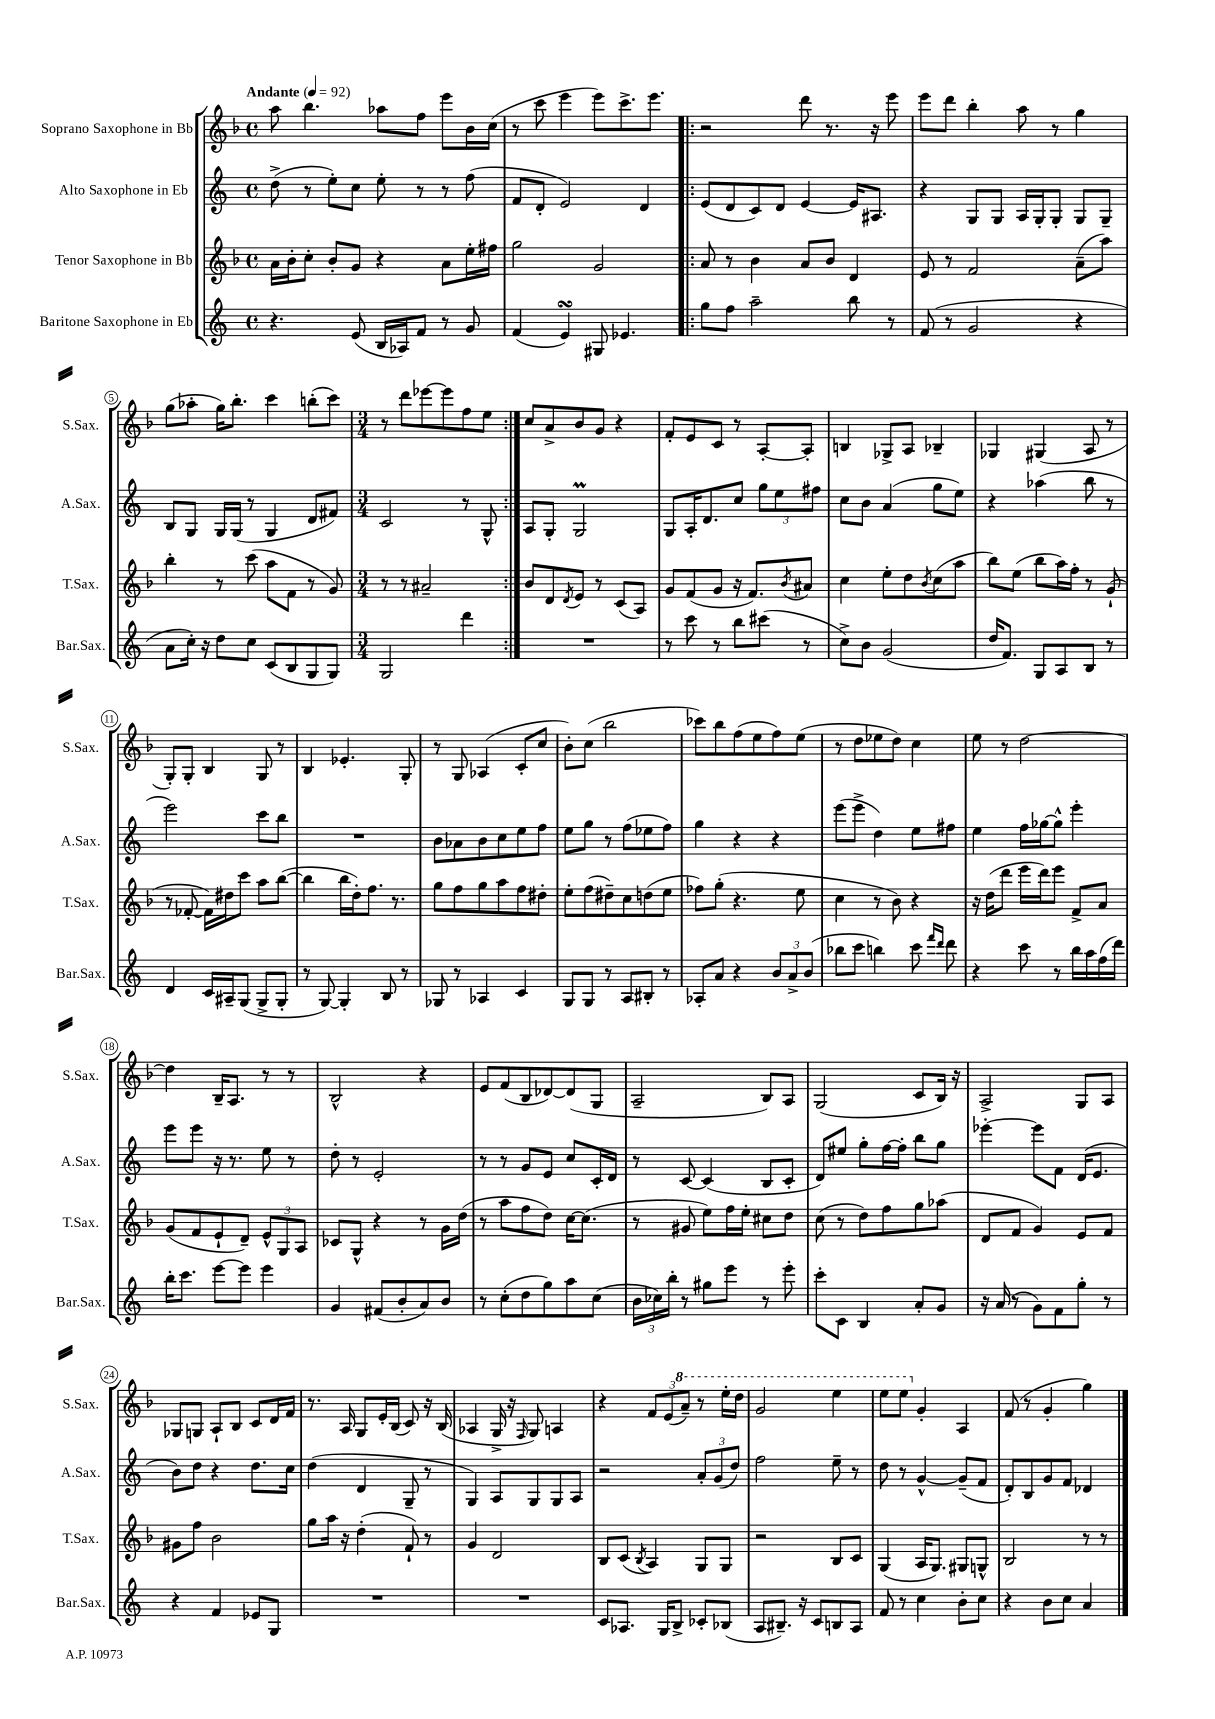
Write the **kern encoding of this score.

**kern	**kern	**kern	**kern
*staff4	*staff3	*staff2	*staff1
*clefG2	*clefG2	*clefG2	*clefG2
*k[]	*k[b-]	*k[]	*k[b-]
*M4/4	*M4/4	*M4/4	*M4/4
*met(c)	*met(c)	*met(c)	*met(c)
*MM92	*MM92	*MM92	*MM92
4.r	16a\LL	(8dd^\	8aa\
.	16b-'\J	.	.
.	8cc'\J	8r	4.bb-\
.	8b-'/L	8ee'\L)	.
(8e/	8g/J	8cc\J	.
16B/LL	4r	8ee'\	8aa-\L
16A-/J)	.	.	.
8f/J	.	8r	8ff\J
8r	8a\L	8r	8eee\L
8g/	16ee'\L	(8ff\	16b-\L
.	16ff#\JJ	.	(16cc\JJ
=	=	=	=
(4f/	2gg\	8f/L	8r
.	.	8d'/J	8ccc\
4e/)	.	2e/)	4eee\
8G#/	2g/	.	8eee\L)
4.e-/	.	.	8.ccc^\
.	.	4d/	.
.	.	.	8.eee\J
=!|:	=!|:	=!|:	=!|:
8gg\L	8a/	(8e/L	2r
8ff\J	8r	8d/	.
2aa~\	4b-\	8c/)	.
.	.	8d/J	.
.	8a/L	[4e/	8ddd\
.	8b-/J	.	8.r
8bb\	4d/	16e/]LK	.
.	.	8.A#/J	16r
8r	.	.	8eee\
=	=	=	=
(8f/	8e/	4r	8eee\L
8r	8r	.	8ddd\J
2g/	2f/	8G/L	4bb-'\
.	.	8G/J	.
.	.	16A/LL	8aa\
.	.	16G'/J	.
.	.	8G'/J	8r
4r	(8a~\L	8G/L	4gg\
.	8aa\J)	8G~/J	.
=	=	=	=
8a\L	4bb-'\	8B/L	(8gg\L
16cc'\Jk)	.	8G/J	8aa-'\J
16r	.	.	.
8dd\L	8r	16G/LL	16gg\LK)
.	.	(16G/JJ	8.bb-'\J
8cc\J	(8ccc\	8r	.
(8c/L	8aa\L	4G/	4ccc\
8B/	8f\J	.	.
8G/	8r	8d/L	(8bb'\L
8G/J)	8g/)	8f#/J)	8ccc\J)
=	=	=	=
*M3/4	*M3/4	*M3/4	*M3/4
2G/	8r	2c/	8r
.	8r	.	8ddd\L
.	2a#~/	.	[8eee-\
.	.	.	8eee-\]
4ddd\	.	8r	8ff\
.	.	8G^^/	8ee\J
=:|!	=:|!	=:|!	=:|!
2.r	8b-/L	8A/L	8cc/L
.	8d/	8G'/J	8a^/
.	8qd/	.	.
.	8e/J	2G/	8b-/
.	8r	.	8g/J
.	(8c/L	.	4r
.	8A/J)	.	.
=	=	=	=
8r	8g/L	8G/L	8f'/L
8ccc\	(8f/	16A'/K	8e/
.	.	8.d/	.
8r	8g/J	.	8c/J
8bb\L	16r	8cc/J	8r
.	8.f/L)	.	.
(8ccc#\J	.	12gg\L	[8A'/L
.	.	12ee\	.
.	8qb-/	.	.
8r	8a#/J	.	8A'/]J
.	.	12ff#\J	.
=	=	=	=
8cc^\L)	4cc\	8cc\L	4B/
8b\J	.	8b\J	.
(2g/	8ee'\L	(4a/	8G-^/L
.	8dd\	.	8A/J
.	8qb-/	.	.
.	(8cc\	8gg\L	4B-~/
.	8aa\J	8ee\J)	.
=	=	=	=
16dd/LK	8bb-\L)	4r	4G-/
8.f/J)	.	.	.
.	(8ee\J	.	.
8G/L	8bb-\L	(4aa-\	(4G#/
8A/	16aa\L)	.	.
.	16ff'\JJ	.	.
8B/J	8r	8bb\	8A/
8r	(8g`/	8r	8r
=	=	=	=
4d/	8r	2eee\)	8G'/L)
.	[8f-'/	.	8G'/J
16c/LL	16f-\]LL)	.	4B-/
16A#~/J	16dd#\J	.	.
(8G/J	8ccc\J	.	.
8G^/L	8aa\L	8ccc\L	8G/
8G'/J	([8bb-\J	8bb\J	8r
=	=	=	=
8r	4bb-\]	2.r	4B-/
[8G/)	.	.	.
4G'/]	16bb-\LL	.	4.e-'/
.	16dd'\J)	.	.
.	8.ff\J	.	.
8B/	.	.	.
.	8.r	.	.
8r	.	.	8G'/
=	=	=	=
8G-/	8gg\L	8b\L	8r
8r	8ff\	8a-\	8G/
4A-/	8gg\	8b\	(4A-/
.	8aa\	8cc\	.
4c/	8ff\	8ee\	8c'/L
.	8dd#'\J	8ff\J	8cc/J
=	=	=	=
8G/L	8ee'\L	8ee\L	8b-'\L)
8G/J	(8ff\	8gg\J	(8cc\J
8r	8dd#~\)	8r	2bb-\
8A/L	8cc\	(8ff\L	.
8B#'/J	(8dd\	8ee-\	.
8r	8ee\J	8ff\J)	.
=	=	=	=
8A-'/L	8ff-\L)	4gg\	8ccc-\L)
8a/J	(8gg'\J	.	8bb-\
4r	4.r	4r	(8ff\
.	.	.	8ee\
12b/L	.	4r	8ff\)
12a^/	.	.	.
.	8ee\	.	(8ee\J
(12b/J	.	.	.
=	=	=	=
8bb-\L	4cc\	(8eee\L	8r
8ccc\J	.	8eee^\J	8dd\L
4bb\)	8r	4dd\)	8ee-\
.	8b-\)	.	8dd\J)
8ccc\	4r	8ee\L	4cc\
16qqfff/LL	.	.	.
16qqddd/JJ	.	.	.
8ddd\	.	8ff#\J	.
=	=	=	=
4r	16r	4ee\	8ee\
.	(16dd\LK	.	.
.	8ddd\J	.	8r
8ccc\	16eee\LL	16ff\LL	[2dd\
.	16ddd\J)	[16gg-\J	.
8r	8eee\J	8gg-^^\]J	.
16bb\LL	8f^/L	4eee'\	.
16aa\	.	.	.
(16ff\	8a/J	.	.
16ddd\JJ)	.	.	.
=	=	=	=
16bb'\LK	(8g/L	8eee\L	4dd\]
8.ccc\J	.	.	.
.	8f/	8eee\J	.
[8eee\L	8e`/	16r	16B-~/LK
.	.	8.r	8.A/J
8eee\]J	8d~/J)	.	.
4eee\	12e^^/L	8ee\	8r
.	12G/	.	.
.	.	8r	8r
.	12A/J	.	.
=	=	=	=
4g/	8c-/L	8dd'\	2B-^^/
.	8G^^/J	8r	.
(8f#/L	4r	2e'/	.
8b'/	.	.	.
8a/)	8r	.	4r
8b/J	16g\LL	.	.
.	(16dd\JJ	.	.
=	=	=	=
8r	8r	8r	8e/L
(8cc'\L	8aa\L	8r	(8f/
8dd\	8ff\	8g/L	8B-/
8gg\)	8dd\J)	8e/J	[8d-/)
8aa\	[16cc\LK	8cc/L	(8d-/]
.	(8.cc\]J	.	.
(8cc\J	.	16c'/L	8G/J
.	.	16d/JJ	.
=	=	=	=
24b\LL	8r	8r	2A~/
24cc-\)	.	.	.
24bb'\JJ	.	.	.
8r	8g#/	[8c/	.
8gg#\L	8ee\L)	(4c/]	.
8eee\J	16ff\L	.	.
.	16ee'\JJ	.	.
8r	8cc#\L	8B/L	8B-/L)
8eee'\	8dd\J	8c'/J	8A/J
=	=	=	=
8ccc'\L	(8cc\	8d/L)	(2G/
8c\J	8r	8ee#/J	.
4B/	8dd\L)	8gg'\L	.
.	8ff\	[16ff\L	.
.	.	16ff'\]JJ	.
8a'/L	8gg\	8bb\L	8c/L
8g/J	(8aa-\J	8gg\J	16B-/Jk)
.	.	.	16r
=	=	=	=
16r	8d/L	[4eee-'\	2A^/
(16a/	.	.	.
8r	8f/J	.	.
8g\L)	4g/)	8eee-\]L	.
8f\	.	8f\J	.
8gg'\J	8e/L	(16d/LK	8G/L
.	.	8.e/J	.
8r	8f/J	.	8A/J
=	=	=	=
4r	8g#\L	8b\L)	8G-/L
.	8ff\J	8dd\J	8G/J
4f/	2b-\	4r	8A`/L
.	.	.	8B-/J
8e-/L	.	8.dd\L	8c/L
8G/J	.	.	16d/L
.	.	16cc\Jk	16f/JJ
=	=	=	=
2.r	8gg\L	(4dd\	8.r
.	16aa\Jk	.	.
.	16r	.	16A/
.	(4dd'\	4d/	8G/L
.	.	.	16e'/L
.	.	.	(16B-/JJ
.	8f`/)	8G~/	8c/)
.	8r	8r	16r
.	.	.	(16B-/
=	=	=	=
2.r	4g/	4G/)	4A-/
.	2d/	8A/L	16G^/
.	.	.	16r
.	.	.	16qqF/
.	.	8G/	8G/)
.	.	8G/	4A/
.	.	8A/J	.
=	=	=	=
8c/L	8B-/L	2r	4r
8.A-/J	(8c/J	.	.
.	8qB-/	.	.
.	4A/)	.	12f/L
16G/LK	.	.	.
.	.	.	(12e/
8B^/J	.	.	.
.	.	.	12aa~/J)
8c-'/L	8G/L	12a'/L	8r
.	.	(12g/	.
(8B-/J	8G/J	.	16eee'\LL
.	.	12dd/J)	.
.	.	.	16ddd\JJ
=	=	=	=
8A/L	2r	2ff\	2gg/
8.B#~/J)	.	.	.
16r	.	.	.
8c/L	.	.	.
8B/	8B-/L	8ee~\	4eee\
8A/J	8c/J	8r	.
=	=	=	=
8f/	(4G/	8dd\	8eee\L
8r	.	8r	8eee\J
4cc\	16A/LK	[4g^^/	4g'/
.	8.G/J)	.	.
8b'\L	8G#/L	(8g~/]L	4A/
8cc\J	8G^^/J	8f/J	.
=	=	=	=
4r	2B-/	8d'/L)	(8f/
.	.	8B/	8r
8b\L	.	8g/	4g'/
8cc\J	.	8f/J	.
4a/	8r	4d-/	4gg\)
.	8r	.	.
==	==	==	==
*-	*-	*-	*-
